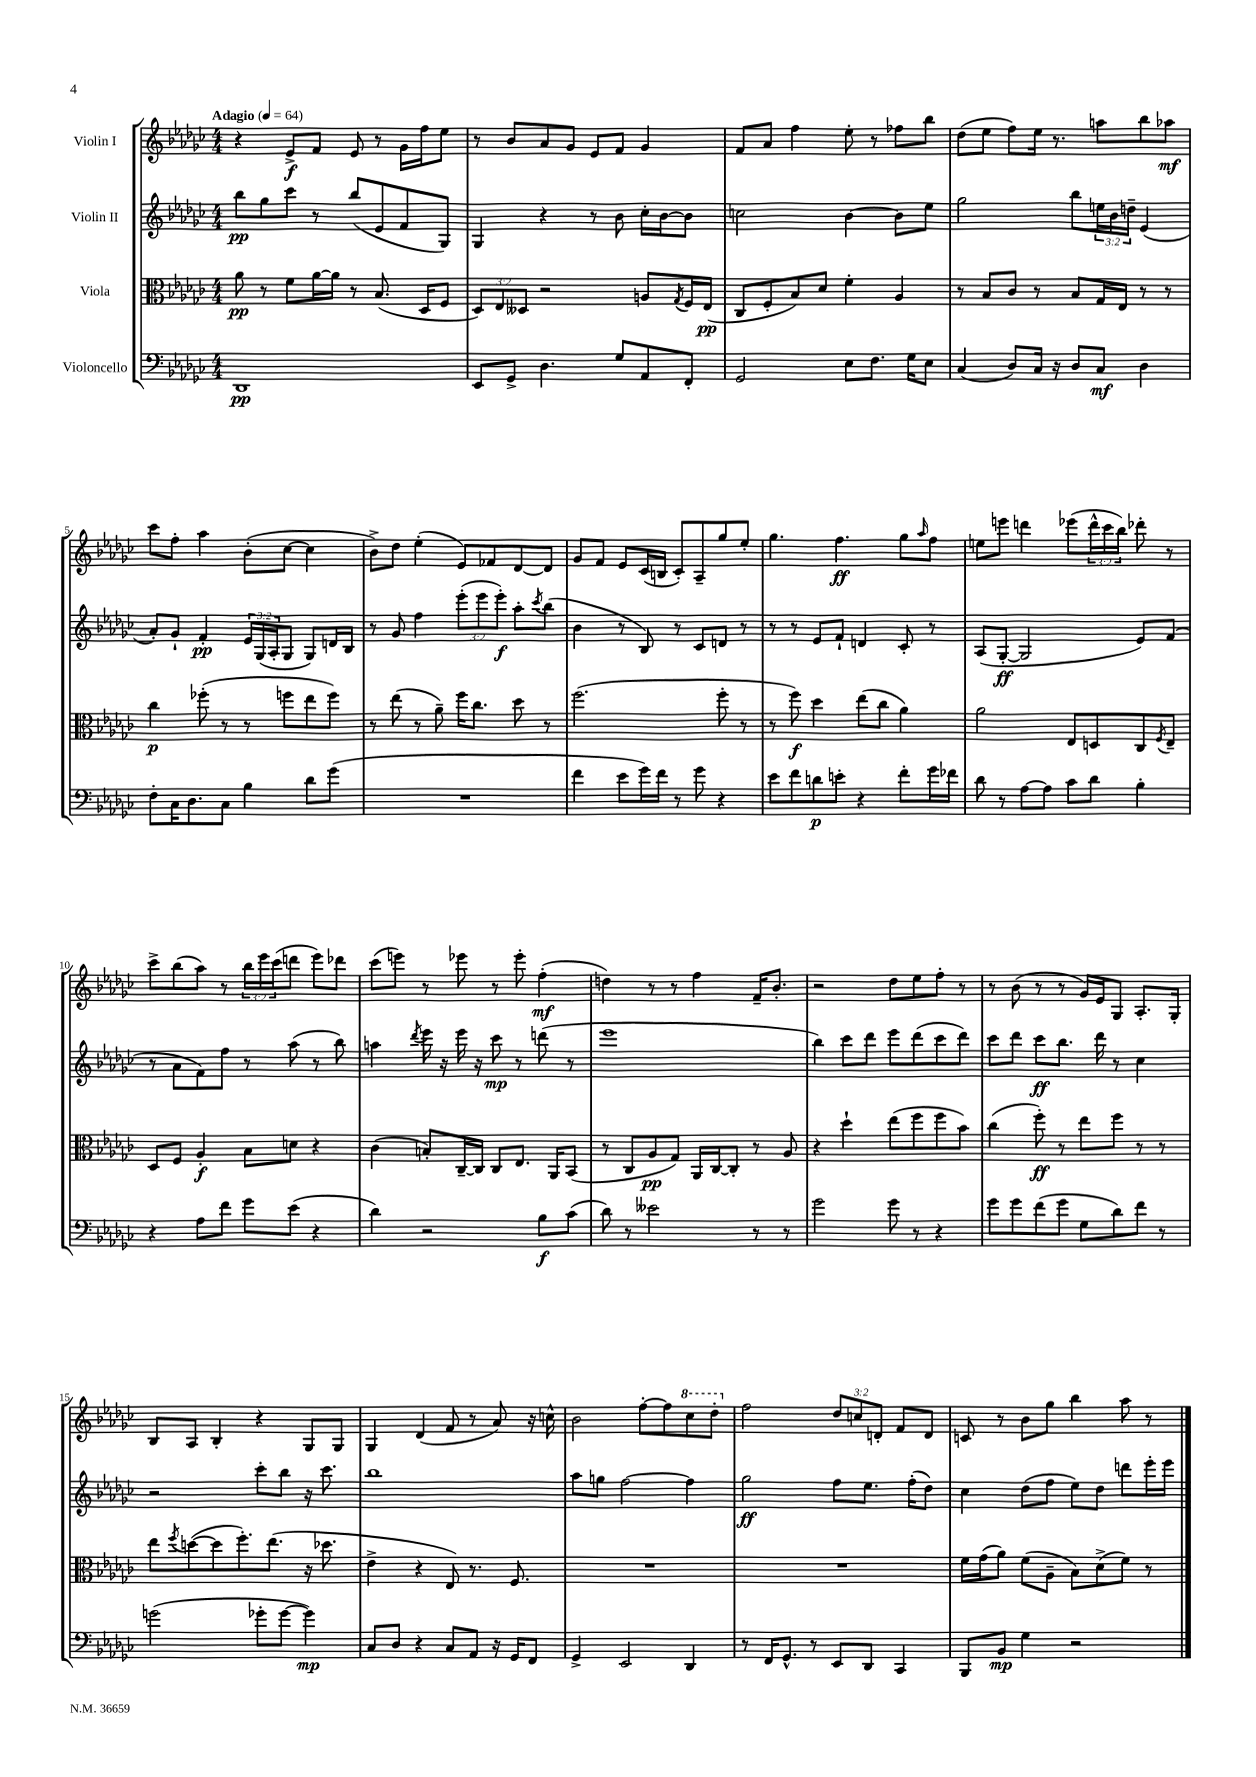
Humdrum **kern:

**kern	**kern	**kern	**kern
*staff4	*staff3	*staff2	*staff1
*clefF4	*clefC3	*clefG2	*clefG2
*k[b-e-a-d-g-c-]	*k[b-e-a-d-g-c-]	*k[b-e-a-d-g-c-]	*k[b-e-a-d-g-c-]
*M4/4	*M4/4	*M4/4	*M4/4
*MM64	*MM64	*MM64	*MM64
1DD-	8a-\	8bb-\L	4r
.	8r	8gg-\	.
.	8f\L	8ccc-\J	8e-^/L
.	[16a-\L	8r	8f/J
.	16a-\]JJ	.	.
.	8r	(8bb-/L	8e-/
.	(8.B-/	8e-/	8r
.	.	8f/	16g-\LL
.	16D-/LK	.	16ff\J
.	8F/J	8G-/J)	8ee-\J
=	=	=	=
8EE-/L	12D-/L)	4G-/	8r
.	12E-/	.	.
8GG-^/J	.	.	8b-/L
.	12D--/J	.	.
4.D-\	2r	4r	8a-/
.	.	.	8g-/J
.	.	8r	8e-/L
8G-/L	.	8b-\	8f/J
8AA-/	8A/L	16cc-'\LL	4g-/
.	.	[16b-\J	.
.	8qG-/	.	.
8FF'/J	16F/L	8b-\]J	.
.	(16E-/JJ	.	.
=	=	=	=
2GG-/	8C-/L	2cc\	8f/L
.	8F'/	.	8a-/J
.	8B-/)	.	4ff\
.	8d-/J	.	.
8E-\L	4f'\	[4b-\	8ee-'\
8.F\J	.	.	8r
.	4A-/	8b-\]L	8ff-\L
16G-\LK	.	.	.
8E-\J	.	8ee-\J	8bb-\J
=	=	=	=
(4C-/	8r	2gg-\	(8dd-\L
.	8B-/L	.	8ee-\J
8D-/L)	8c-/J	.	8ff\L)
16C-/Jk	8r	.	16ee-\Jk
16r	.	.	8.r
8D-/L	8B-/L	8bb-\L	.
8C-/J	16G-/L	24ee\L	8aa\L
.	.	24b-\	.
.	16E-/JJ	.	.
.	.	24dd~\JJ	.
4D-\	8r	(4e-/	8bb-\
.	8r	.	8aa-\J
=	=	=	=
8F'\L	4cc-\	8a-'/L)	8ccc-\L
16C-\K	.	8g-`/J	8ff'\J
8.D-\	.	.	.
.	(8ff-'\	4f'/	4aa-\
8C-\J	8r	.	.
4B-\	8r	24e-/LL	(8b-'\L
.	.	(24G-/	.
.	.	24A-'/J	.
.	8ff\L	8G-/J	[8cc-\J
8d-\L	8ee-\	8G-/L)	4cc-\]
(8g-\J	8ff\J)	16d/L	.
.	.	16B-/JJ	.
=	=	=	=
1r	8r	8r	8b-^\L)
.	(8ee-\	8g-/	8dd-\J
.	8r	4ff\	(4ee-'\
.	8a-~\)	.	.
.	16ff\LK	(12eee-'\L	8e-/L)
.	8.cc-\J	.	.
.	.	12eee-\	.
.	.	.	8f-/
.	.	12eee-'\J)	.
.	8dd-\	8aa-'\L	[8d-/
.	.	8qccc-/	.
.	8r	(8bb-\J	8d-/]J
=	=	=	=
4f\	(2.ff\	4b-\	8g-/L
.	.	.	8f/J
8e-\L	.	8r	8e-/L
16g-\L)	.	8B-/)	(16c-/L
16f\JJ	.	.	16B/JJ
8r	.	8r	8c-'/L)
8g-\	.	8c-/L	8A-~/
4r	8ff'\	8d/J	8gg-/
.	8r	8r	8ee-'/J
=	=	=	=
8e-\L	8r	8r	4.gg-\
8f\	8ff\)	8r	.
8d\	4dd-\	8e-/L	.
8e'\J	.	8f`/J	4.ff\
4r	(8ee-\L	4d/	.
.	8cc-\J	.	.
8f'\L	4a-\)	8c-'/	8gg-\L
.	.	.	16qqaa-/
16g-\L	.	8r	8ff\J
16f-\JJ	.	.	.
=	=	=	=
8d-\	2a-\	(8A-/L	8ee\L
8r	.	[8G-'/J	8eee\J
[8A-\L	.	2G-/]	4ddd\
8A-\]J	.	.	.
8c-\L	8E-/L	.	(8eee-\L
8d-\J	8D/	.	24ddd^^\L
.	.	.	24ccc-\
.	.	.	24bb-\JJ)
4B-'\	8C-/	8e-/L)	8ddd-'\
.	8qF/	.	.
.	8E-~/J	(8f/J	8r
=	=	=	=
4r	8D-/L	8r	8ccc-^\L
.	8F/J	8a-\L	(8bb-\
8A-\L	4A-'/	8f\)	8aa-\J)
8f\J	.	8ff\J	8r
8g-\L	8B-\L	8r	24bb-\LL
.	.	.	24eee-\
.	.	.	(24ccc-\J
(8e-\J	8d\J	(8aa-\	8ddd\J
4r	4r	8r	8eee-\L)
.	.	8bb-\)	8ddd-\J
=	=	=	=
4d-\)	(4c-\	4aa\	(8ccc-\L
.	.	.	8eee\J)
.	.	8qddd-/	.
2r	8B'/L)	16eee-\	8r
.	.	16r	.
.	[16C-~/L	16eee-\	8eee-\
.	16C-/]JJ	16r	.
.	8C-/L	8ccc-\	8r
.	8.E-/J	8r	8eee-'\
8B-\L	.	(8ddd\	(4ff'\
.	16AA-/LK	.	.
(8c-\J	(8BB-/J	8r	.
=	=	=	=
8d-\)	8r	1eee-	4dd\)
8r	8C-/L	.	.
2e--\	8A-/	.	8r
.	8G-/J)	.	8r
.	16AA-/LL	.	4ff\
.	[16C-/J	.	.
.	8C-'/]J	.	.
8r	8r	.	16f~/LK
.	.	.	8.b-'/J
8r	8A-/	.	.
=	=	=	=
2g-\	4r	4bb-\)	2r
.	4dd-`\	8ccc-\L	.
.	.	8ddd-\J	.
8g-\	(8ee-\L	8eee-\L	8dd-\L
8r	8ff\	(8ddd-\	8ee-\
4r	8ff\	8ccc-\	8ff'\J
.	8b-\J)	8ddd-\J)	8r
=	=	=	=
8g-\L	(4cc-\	8ccc-\L	8r
8g-\	.	8ddd-\J	(8b-\
(8f\	8ff'\)	8ccc-\L	8r
8g-\J	8r	8.bb-\J	8r
8G-\L	8ee-\L	.	16g-/LL)
.	.	16ddd-\	16e-/J
8d-\)	8ff\J	8r	8G-/J
8f\J	8r	4cc-\	8.A-'/L
8r	8r	.	.
.	.	.	16G-'/Jk
=	=	=	=
(2g\	8ee-\L	2r	8B-/L
.	8qff/	.	.
.	([8dd\	.	8A-/J
.	8dd\]	.	4B-'/
.	8.ff'\)	.	.
8g-'\L	.	8ccc-'\L	4r
.	(8.ee-\J	.	.
[8g-\J	.	8bb-\J	.
4g-\])	16r	16r	8G-/L
.	8.dd-\	8.ccc-\	.
.	.	.	8G-/J
=	=	=	=
8C-/L	4e-^\	1bb-	4G-/
8D-/J	.	.	.
4r	4r	.	(4d-/
8C-/L	8E-/)	.	8f/
8AA-/J	8.r	.	8r
16r	.	.	8a-/)
16GG-/LK	8.F/	.	.
8FF/J	.	.	16r
.	.	.	16cc^^\
=	=	=	=
4GG-^/	1r	8aa-\L	2b-\
.	.	8gg\J	.
2EE-/	.	[2ff\	.
.	.	.	[8ff'\L
.	.	.	8ff\]
4DD-/	.	4ff\]	8ccc-\
.	.	.	8ddd-'\J
=	=	=	=
8r	1r	2gg-\	2ff\
16FF/LK	.	.	.
8.GG-^^/J	.	.	.
8r	.	.	.
8EE-/L	.	8ff\L	12dd-/L
.	.	.	12cc/
8DD-/J	.	8.ee-\J	.
.	.	.	12d'/J
4CC-/	.	.	8f/L
.	.	(16ff'\LK	.
.	.	8dd-\J)	8d/J
=	=	=	=
8BBB-/L	16f\LL	4cc-\	8c/
.	(16g-\J	.	.
8BB-/J	8a-\J)	.	8r
4G-\	(8f\L	(8dd-\L	8b-\L
.	8A-~\J	8ff\J	8gg-\J
2r	8B-\L)	8ee-\L)	4bb-\
.	(8d-^\	8dd-\J	.
.	8f\J)	8ddd\L	8aa-\
.	8r	16eee-'\L	8r
.	.	16eee-\JJ	.
==	==	==	==
*-	*-	*-	*-
